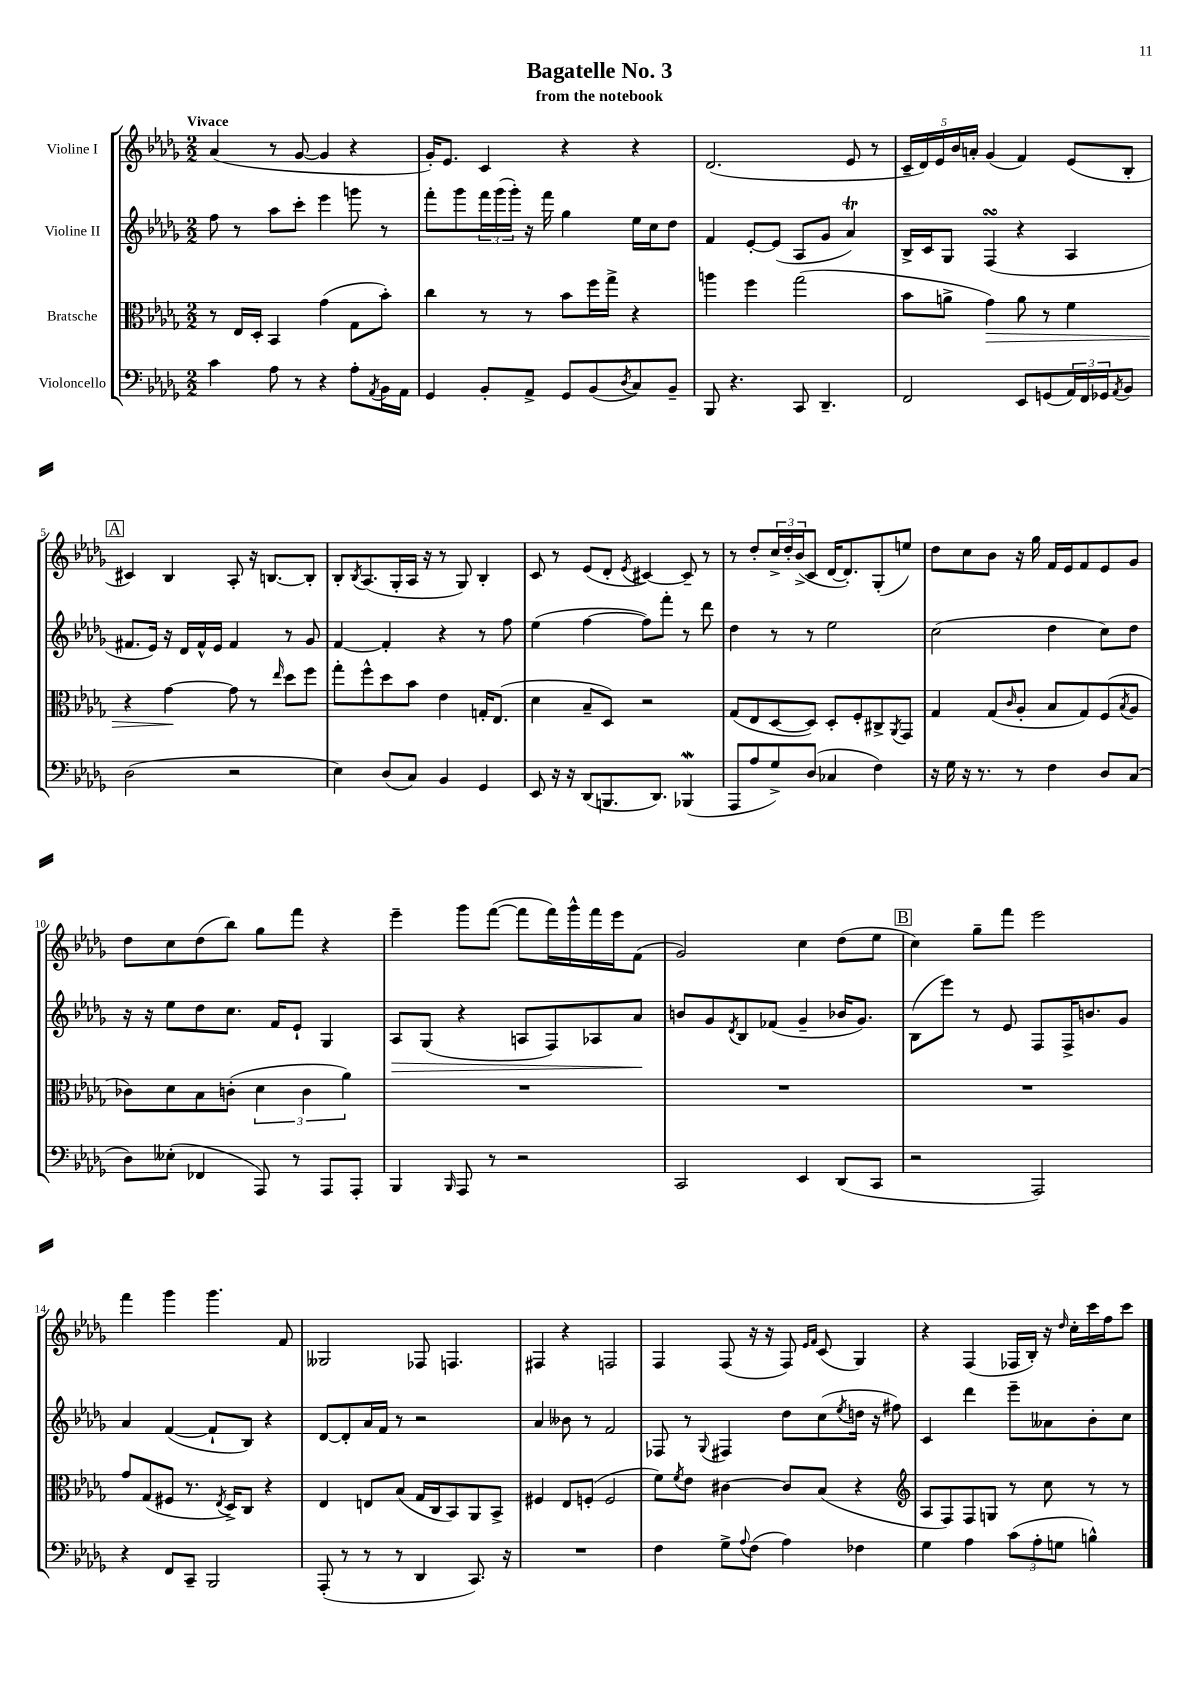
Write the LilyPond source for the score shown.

\header { title = "Bagatelle No. 3" subtitle = "from the notebook" }
<<
\new StaffGroup <<
\new Staff = "s0" \with { instrumentName = "Violine I" } {
    \clef treble \key des \major \numericTimeSignature \time 2/2 \tempo "Vivace"
    aes'4( r8 ges'8~ ges'4 r4 |
    ges'16-.) ees'8. c'4 r4 r4 |
    des'2.( ees'8 r8 |
    \tuplet 5/4 { c'16-- des'16) ees'16 bes'16 a'16-. } ges'4( f'4) ees'8( bes8-. |
    \mark \markup { \box "A" } cis'4) bes4 aes8-. r16 b8.~ b8-. |
    bes8-. \acciaccatura { bes8 } aes8.( ges16-. aes16 r16 r8 ges8) bes4-. |
    c'8 r8 ees'8( des'8-. \acciaccatura { ees'8 } cis'4~) cis'8-- r8 |
    r8 des''8-. \tuplet 3/2 { c''16-> des''16-. bes'16->( } c'8 des'16~ des'8.-.) ges8-.( e''8) |
    des''8 c''8 bes'8 r16 ges''16 f'16 ees'16 f'8 ees'8 ges'8 |
    des''8 c''8 des''8( bes''8) ges''8 f'''8 r4 |
    ees'''4-- ges'''8 f'''8~( f'''8 f'''16) ges'''16-^ f'''16 ees'''16 f'8( |
    ges'2) c''4 des''8( ees''8 |
    \mark \markup { \box "B" } c''4) ges''8-- f'''8 ees'''2 |
    f'''4 ges'''4 ges'''4. f'8 |
    geses2 fes8 f4. |
    fis4 r4 f2 |
    f4 f8( r16 r16 f8) \grace { ees'16 f'16 } c'8( ges4) |
    r4 f4( fes16 bes16-.) r16 \grace { des''16 } c''16-. c'''16 f''16 c'''8 \bar "|." |
}
\new Staff = "s1" \with { instrumentName = "Violine II" } {
    \clef treble \key des \major \numericTimeSignature \time 2/2
    f''8 r8 aes''8 c'''8-. ees'''4 g'''8 r8 |
    f'''8-. ges'''8 \tuplet 3/2 { f'''16 ges'''16( ges'''16-.) } r16 f'''16 ges''4 ees''16 c''16 des''8 |
    f'4 ees'8~-. ees'8( aes8 ges'8 aes'4\trill) |
    bes16-> c'16 ges8 f4\turn( r4 aes4 |
    \mark \markup { \box "A" } fis'8. ees'16) r16 des'16 fis'16-^ ees'16 fis'4 r8 ges'8 |
    f'4~ f'4-. r4 r8 f''8 |
    ees''4( f''4~ f''8) f'''8-. r8 des'''8 |
    des''4 r8 r8 ees''2 |
    c''2( des''4 c''8) des''8 |
    r16 r16 ees''8 des''8 c''8. f'16 ees'8-! ges4 |
    aes8\> ges8( r4 a8 f8) aes8 aes'8\! |
    b'8 ges'8 \acciaccatura { des'8 } bes8 fes'8( ges'4-- bes'16 ges'8.) |
    \mark \markup { \box "B" } bes8( ees'''8) r8 ees'8 f8 f16-> b'8. ges'8 |
    aes'4 f'4~( f'8-! bes8) r4 |
    des'8~ des'8-. aes'16 f'16 r8 r2 |
    aes'4 beses'8 r8 f'2 |
    fes8 r8 \appoggiatura { ges8 } fis4 des''8 c''8( \acciaccatura { ees''8 } d''16 r16 fis''8) |
    c'4 des'''4 ees'''8-- aeses'8 bes'8-. c''8 \bar "|." |
}
\new Staff = "s2" \with { instrumentName = "Bratsche" } {
    \clef alto \key des \major \numericTimeSignature \time 2/2
    r8 ees16 des16-. bes,4 ges'4( ges8 bes'8-.) |
    c''4 r8 r8 bes'8 f''16 ges''16-> r4 |
    a''4 f''4 ges''2( |
    bes'8 a'8-> ges'4\>) a'8 r8 f'4 |
    \mark \markup { \box "A" } r4 ges'4~\! ges'8 r8 \grace { ees''16 } des''8 f''8 |
    ges''8-. f''8-^ des''8 bes'8 ees'4 g16-. ees8.( |
    des'4 bes8-- des8) r2 |
    ges8( ees8 des8~ des8) des8-. f8-. cis8-> \acciaccatura { aes,8 } ges,8 |
    ges4 ges8( \grace { c'16 } aes8-. bes8 ges8) f8( \acciaccatura { bes8 } aes8 |
    ces'8) des'8 bes8 c'8-.( \tuplet 3/2 { des'4 c'4 aes'4) } |
    R1 |
    R1 |
    \mark \markup { \box "B" } R1 |
    ges'8 ges8( fis8 r8. \acciaccatura { ees8 } des16->) c8 r4 |
    ees4 e8 bes8( ges16 c16 bes,8) aes,8 bes,8-> |
    fis4 ees8 f8-.( f2 |
    f'8) \acciaccatura { f'8 } ees'8 cis'4~ cis'8 bes8( r4 |
    \clef treble aes8 f8) f8 g8 r8 c''8 r8 r8 \bar "|." |
}
\new Staff = "s3" \with { instrumentName = "Violoncello" } {
    \clef bass \key des \major \numericTimeSignature \time 2/2
    c'4 aes8 r8 r4 aes8-. \acciaccatura { aes,8 } bes,16 aes,16 |
    ges,4 bes,8-. aes,8-> ges,8 bes,8( \acciaccatura { des8 } c8) bes,8-- |
    bes,,8 r4. c,8 des,4.-- |
    f,2 ees,8 g,8( \tuplet 3/2 { aes,16) f,16 ges,16 } \acciaccatura { aes,8 } bes,8 |
    \mark \markup { \box "A" } des2( r2 |
    ees4) des8( c8) bes,4 ges,4 |
    ees,8 r16 r16 des,8( b,,8. des,8.) bes,,4\mordent( |
    aes,,8 aes8 ges8->) des8( ces4 f4) |
    r16 ges16 r16 r8. r8 f4 des8 c8( |
    des8) eeses8-.( fes,4 aes,,8) r8 aes,,8 aes,,8-. |
    bes,,4 \grace { bes,,16 } aes,,8 r8 r2 |
    c,2 ees,4 des,8( c,8 |
    \mark \markup { \box "B" } r2 aes,,2) |
    r4 f,8 c,8-- bes,,2 |
    aes,,8-.( r8 r8 r8 des,4 c,8.) r16 |
    R1 |
    f4 ges8-> \appoggiatura { aes8 } f8( aes4) fes4 |
    ges4 aes4 \tuplet 3/2 { c'8( aes8-. g8 } b4-^) \bar "|." |
}
>>
>>
